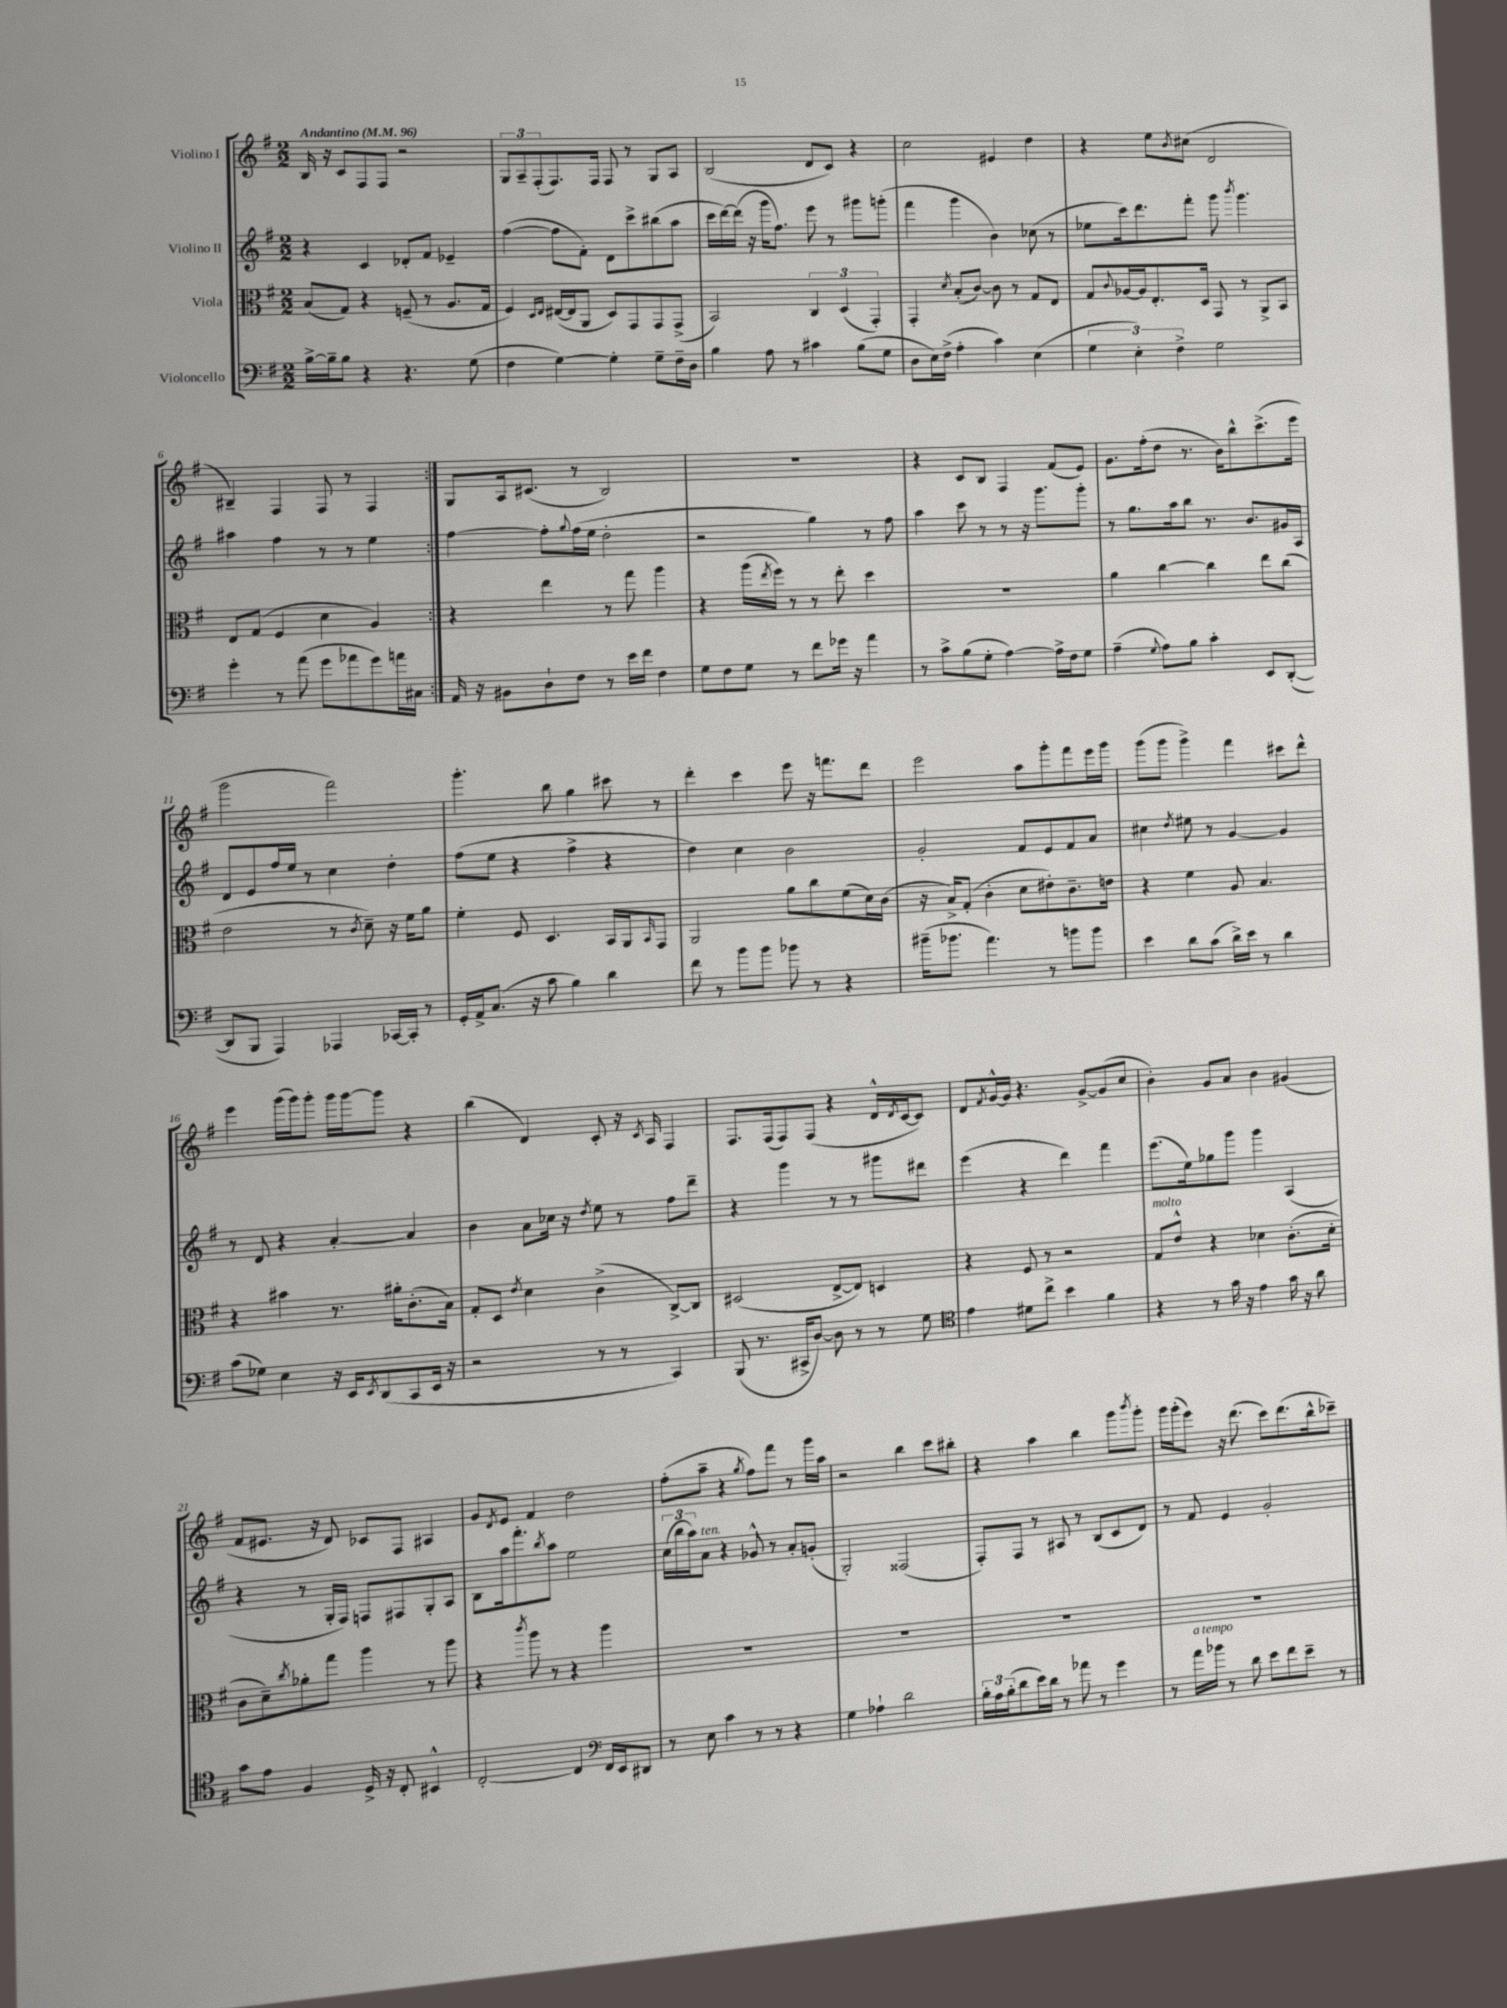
<<
\new StaffGroup <<
\new Staff = "s0" \with { instrumentName = "Violino I" } {
    \clef treble \key g \major \numericTimeSignature \time 2/2 \tempo "Andantino" 4 = 96
    \repeat volta 2 { b16 r16 c'8 fis8 fis8 r2 |
    \tuplet 3/2 { g8 a8-- fis8-.( } fis8.) fis16 fis8 r8 g8 a8 |
    b2( d'8 c'8) r4 |
    c''2 eis'4 d''4 |
    r4 e''8 \acciaccatura { b'8 } cis''8( d'2 |
    bis4--) fis4 fis8 r8 fis4 | }
    g8 a16 cis'8.( r8 b2) |
    R1 |
    r4 c'8 b8 fis4 fis'8( e'8) |
    g'8. fis''16-.( d''8 r8. b'16) b''8-^ c'''8.->( e'''16 |
    g'''2 fis'''2) |
    g'''4.-. b''8 g''4 cis'''8 r8 |
    d'''4-. c'''4 e'''8 r16 f'''8. d'''8 |
    e'''2 a''8 g'''8-. fis'''8 e'''16 g'''16 |
    g'''8( g'''8 g'''4->) fis'''4 cis'''8 d'''8-^ |
    e'''4 g'''16( g'''16) g'''8-. g'''16 g'''16~ g'''8 r4 |
    b''4( d'4) c'8-. r16 \acciaccatura { c'8 } a16 fis4 |
    fis8. fis16( fis8) fis8( r4 d'16-^ \acciaccatura { d'8 } c'16~ c'8) |
    d'8 \acciaccatura { fis'8 } g'16~-^ g'16 r4. g'8~-> g'8( c''8 |
    b'4-.) g'8 a'8 b'4 gis'4( |
    fis'8 eis'8. r16 d'8) ces'8 fis8 ais4 |
    g'8 \acciaccatura { d'8 } e'8 fis'4 d''2 |
    fis''8-.( a''8-- r4 \acciaccatura { g''8 } fis''8) fis'''8 r8 g'''16 a''16 |
    r2 b''4 c'''8 bis''8-. |
    r4 a''4 b''4 g'''8 \acciaccatura { b'''8 } g'''8-. |
    g'''16 g'''16-.( e'''8) r16 d'''8.( c'''8) d'''8.( b''16-^ ces'''8--) \bar "|." |
}
\new Staff = "s1" \with { instrumentName = "Violino II" } {
    \clef treble \key g \major \numericTimeSignature \time 2/2
    \repeat volta 2 { r4 c'4 des'8-. fis'8 ees'4-- |
    fis''4~( fis''8 fis'8-.) d'8 c'''8-> bis''8( a''8 |
    c'''16 d'''16~) d'''16( r16 g'''16 fis''8.) e'''8 r8 gis'''8 g'''8-.( |
    fis'''4 g'''4 b'4) ces''8( r8 |
    ees''8 c'''16) d'''8. fis'''8-. g'''8 \acciaccatura { b'''8 } g'''4. |
    ais''4 fis''4 r8 r8 e''4 | }
    fis''4~ fis''8-. \appoggiatura { g''8 } fis''16( e''16 d''2-. |
    r2 g''4) r8 fis''8 |
    a''4 c'''8 r8 r8 r16 g'''8. g'''8-. |
    r8 g''8. a''16 b''8 r8. b'8. gis'16 a16 |
    d'8 e'8 fis''16 e''16 r8 c''4 d''4-. |
    fis''8( e''8 r4 fis''4-> r4 |
    d''4) c''4 b'2 |
    g'2-. fis'8 e'8 fis'8 a'8 |
    cis''4 \acciaccatura { d''8 } eis''8 r8 g'4~ g'4 |
    r8 d'8 r4 a'4~-. a'4 |
    b'4 a'8 ces''16 r16 \acciaccatura { d''8 } e''8 r8 fis''8 d'''8-- |
    r4 g'''4 r8 r8 gis'''8 dis'''8 |
    e'''4( r4 d'''4) fis'''4 |
    e'''8.( e''16) ges''8 g'''8 g'''4 a4( |
    r4 r8 g16-. fis16) f8 fis8 g8-. a8 |
    b8 a''16 fis'''8.-. \acciaccatura { b''8 } a''8 e''2 |
    \tuplet 3/2 { c''16( b''16 a''16) } a'8^\markup { \italic "ten." } r4 ges'8-^ r8 a'8-. g'8-.( |
    g2-.) fisis2( |
    fis8-.) fis8 r8 ais8 r8 b8( c'8 d'8) |
    r8 fis'8 e'4 g'2-. \bar "|." |
}
\new Staff = "s2" \with { instrumentName = "Viola" } {
    \clef alto \key g \major \numericTimeSignature \time 2/2
    \repeat volta 2 { b8( g8) r4 f8--( r8 a8. g16 |
    fis4) \grace { d16 e16 } eis16~( eis16 a,8 d8) g,8 g,8 g,8->( |
    b,2) \tuplet 3/2 { c4 d4( g,4-.) } |
    g,4-. \acciaccatura { d'8 } b8-.( c'8~) c'8 r8 g8 e8 |
    g8 \appoggiatura { c'8 } aes16~ aes16 e8.-. d16 g,8 r8 a,8-> b,8 |
    e8 g8( fis4 d'4 a4) | }
    r4 e''4 r8 g''8 a''4 |
    r4 a''16( \acciaccatura { e''8 } fis''16) r8 r8 e''8-. d''4 |
    R1 |
    a'4 c''4~ c''4 e''8 c''8( |
    e'2 r8 \acciaccatura { c'8 } d'8--) r16 fis'16 a'8 |
    fis'4-. fis8 d4. b,16 a,16 \grace { b,16 } g,8 |
    a,2 a'8 c''8 fis'8( d'16) c'16( |
    r16 b16->) g8-.( c'4-. d'8 eis'8-.) c'8.-- e'16 |
    r4 fis'4 a8 b4. |
    r4 bis'4 r8. ais'16-. c'8.-.( b16) |
    g8-. d8 \acciaccatura { e'8 } d'4 c'4->( c8~->) c8 |
    dis2( e8~-> e8) d4 |
    r4 fis8 r8 r2 |
    g8^\markup { \italic "molto" } e'8-^ r4 des'4 c'8.-.( des'16-. |
    c'8 d'8--) \acciaccatura { c''8 } aes'8-. g''8 a''4 r8 a''8 |
    r4 \acciaccatura { c'''8 } a''8 r8 r4 a''4 |
    R1 |
    R1 |
    R1 |
    R1 \bar "|." |
}
\new Staff = "s3" \with { instrumentName = "Violoncello" } {
    \clef bass \key g \major \numericTimeSignature \time 2/2
    \repeat volta 2 { b16~-> b16-- b8 r4 r4. g8( |
    fis4 g4~) g4-. g8-- fis16-- d16 |
    b4 a8 r8 cis'4 b8( g8 |
    d8 e16) fis16->( a4-. c'4) e4( |
    \tuplet 3/2 { g4 e4-.) fis4-> } g2 |
    g'4-. r8 a'8( g'8 aes'8 g'8) a'16 cis16 | }
    a,16 r16 bis,8 d8-! fis8 r8 e'16 fis'16 fis4 |
    g8 fis8 g8 r8 fis'8 ges'16 r16 a'4 |
    r8 c'8-> b8( g8-. a4~) a16-> fis16 g8 |
    a4--( \appoggiatura { g8 } a8) b8 c'4-. e,8 d,8~-.( |
    d,8 b,,8 a,,4) aes,,4 ces,16~ ces,16-. r8 |
    g,16-. a,16-> c8.( r16 c'8 b4) d'4 |
    fis'8 r8 b'8 b'8 bes'8 r8 r4 |
    bis'16--( bes'8. a'4.) r8 b'8 b'8 |
    e'4 d'8 c'8( d'16->) e'16 r8 d'4 |
    c'8( ges8) e4 r16 e,16 \acciaccatura { e,8 } d,8( c,8 e,16 r16 |
    r2 r8 r8 c,4) |
    b,,8( r8. cis,16-> d8~) d8 r8 r8 g8 |
    \clef tenor e'4 dis'8 c''8-> b'4 fis'4 |
    r4 r8 g'16 r16 e'4 g'16 r16 a'8 |
    g'8 e'8 fis4 d16-> r16 c8-. bis,4-^ |
    c2~-. c4 \clef bass fis,16 e,16 dis,8 |
    r8 e8 c'4 r8 r8 r4 |
    g4 aes4-! d'2 |
    \tuplet 3/2 { b16-. a16 b16-.( } d'8 e'16) d'16 r8 aes'8 r8 g'4 |
    r8 a'16^\markup { \italic "a tempo" } bes'16 r8 d'8 e'8 fis'8 e'8-- r8 \bar "|." |
}
>>
>>
